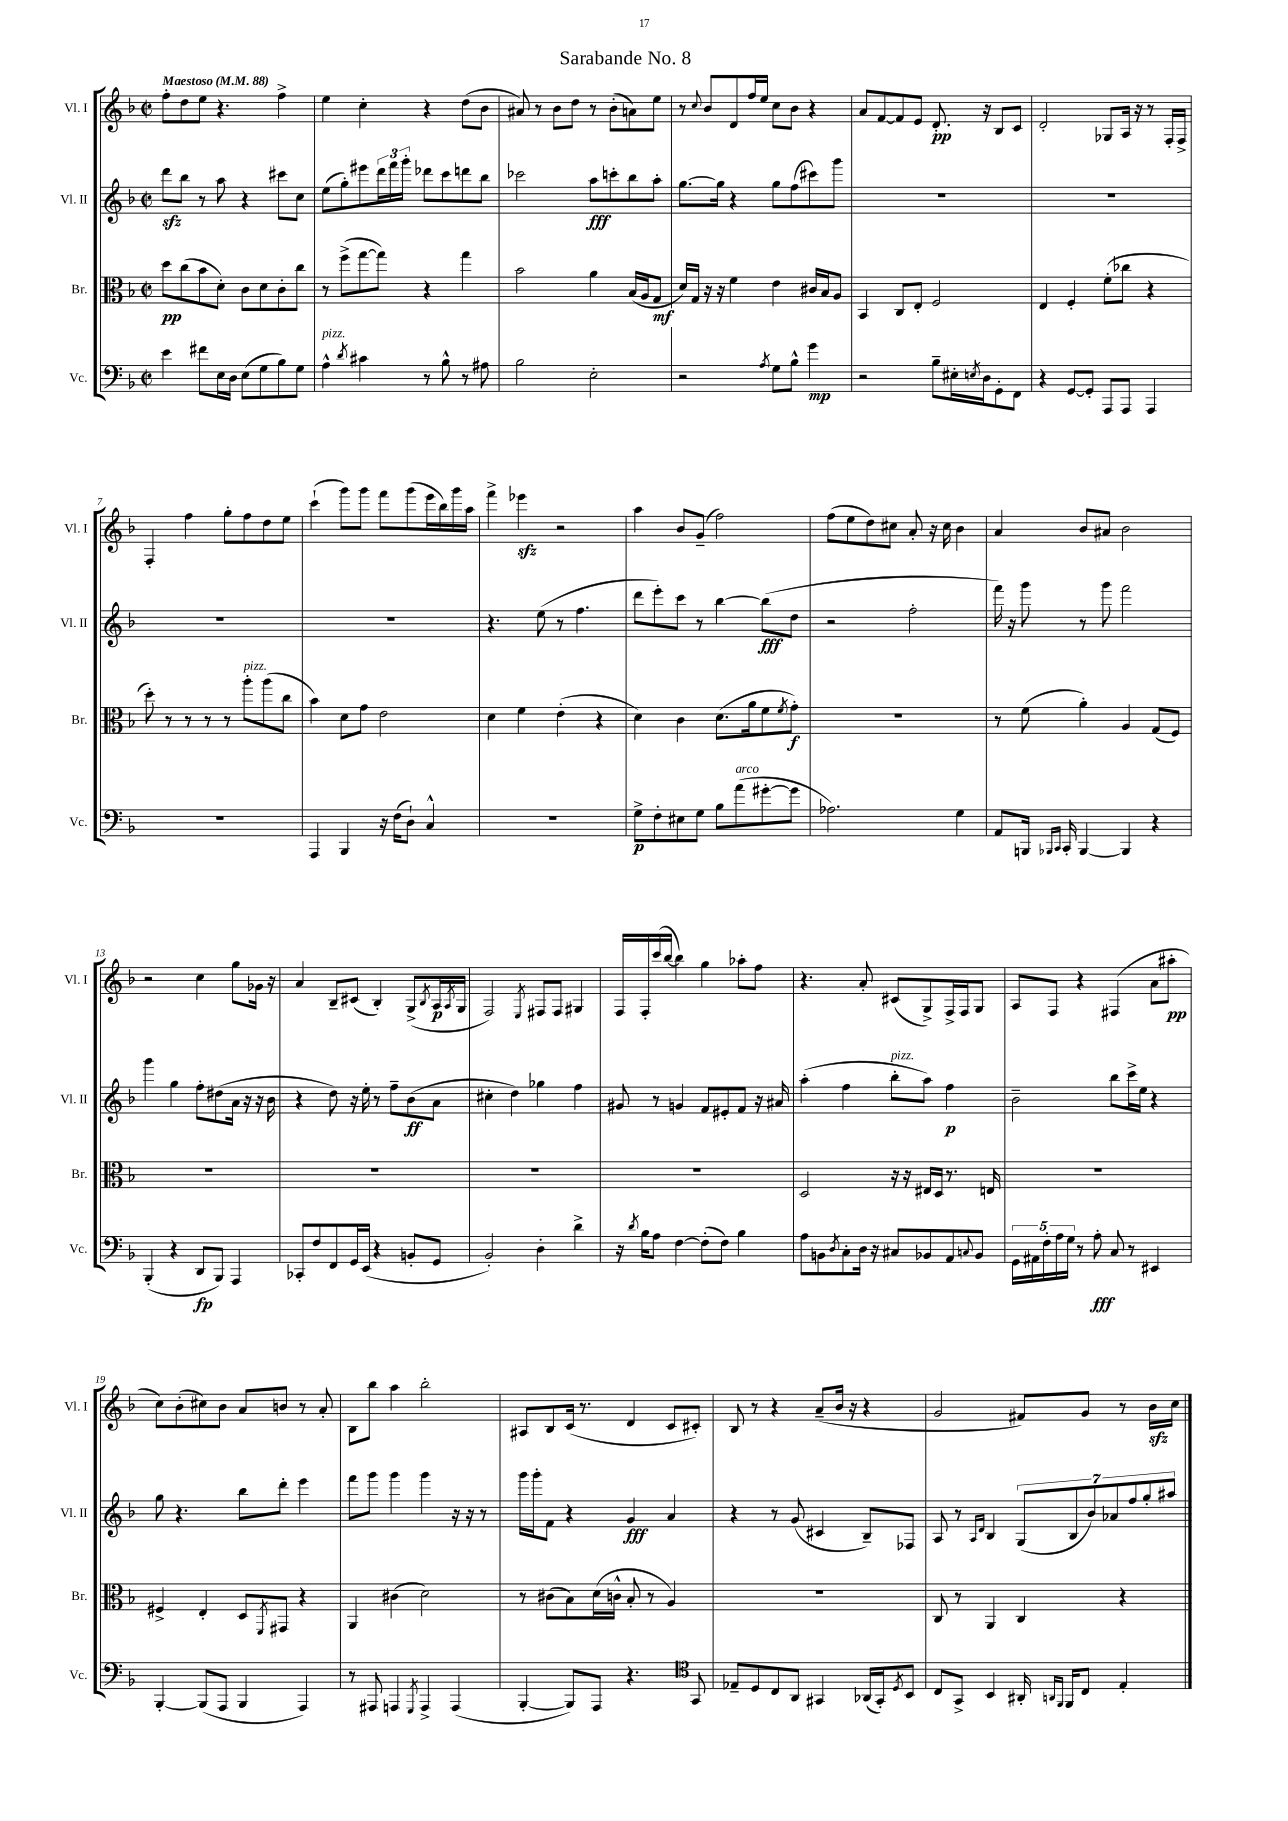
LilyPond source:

\header { title = "Sarabande No. 8" }
<<
\new StaffGroup <<
\new Staff = "s0" \with { instrumentName = "Vl. I" shortInstrumentName = "Vl. I" } {
    \clef treble \key f \major \defaultTimeSignature \time 2/2 \tempo "Maestoso" 4 = 88
    f''8-. d''8 e''8 r4. f''4-> |
    e''4 c''4-. r4 d''8( bes'8 |
    ais'8) r8 bes'8 d''8 r8 bes'8-.( a'8) e''8 |
    r8 \appoggiatura { c''8 } bes'8 d'8 f''16 e''16 c''8 bes'8 r4 |
    a'8 f'8~ f'8 e'8 d'8.-.\pp r16 bes8 c'8 |
    d'2-. ges8 a16 r16 r8 f16-. f16-> |
    f4-. f''4 g''8-. f''8 d''8 e''8 |
    c'''4-!( g'''8) g'''8 f'''8 g'''8( e'''16 bes''16) g'''16 a''16 |
    f'''4-> ees'''4\sfz r2 |
    a''4 bes'8 g'8--( f''2) |
    f''8( e''8 d''8) cis''8 a'8-. r16 cis''16 bes'4 |
    a'4 bes'8 ais'8 bes'2 |
    r2 c''4 g''8 ges'16 r16 |
    a'4 bes8-- cis'8( bes4-.) g8->( \acciaccatura { bes8 } a16\p \acciaccatura { a8 } g16 |
    f2) \acciaccatura { e8 } fis8 fis8 gis4 |
    f16 f16-. c'''16( bes''16~ bes''4) g''4 aes''8-. f''8 |
    r4. a'8-. cis'8( g8->) f16-> f16 g8 |
    a8 f8 r4 fis4( a'8 ais''8-.\pp |
    c''8) bes'8-.( cis''8) bes'8 a'8 b'8 r8 a'8-. |
    bes8 bes''8 a''4 bes''2-. |
    ais8 bes8 c'16( r8. d'4 c'8 cis'8-.) |
    bes8 r8 r4 a'8--( bes'16 r16 r4 |
    g'2 fis'8) g'8 r8 bes'16\sfz c''16 \bar "|." |
}
\new Staff = "s1" \with { instrumentName = "Vl. II" shortInstrumentName = "Vl. II" } {
    \clef treble \key f \major \defaultTimeSignature \time 2/2
    d'''8\sfz bes''8 r8 a''8 r4 cis'''8 c''8 |
    e''8( g''8-.) eis'''8 \tuplet 3/2 { d'''16 f'''16 g'''16-. } des'''8 c'''8 d'''8 bes''8 |
    ces'''2 a''8\fff c'''8-. bes''8 a''8-. |
    g''8.~ g''16 r4 g''8 f''8( cis'''8) g'''8 |
    R1 |
    R1 |
    R1 |
    R1 |
    r4. e''8( r8 f''4. |
    d'''8 e'''8-.) c'''8 r8 bes''4~ bes''8\fff( d''8 |
    r2 f''2-. |
    f'''16) r16 g'''8 r8 g'''8 f'''2 |
    g'''4 g''4 f''8-. dis''8( a'16 r16 r16 bes'16 |
    r4 d''8) r16 e''16-. r8 f''8-- bes'8\ff( a'8 |
    cis''4-. d''4) ges''4 f''4 |
    gis'8 r8 g'4 f'8 eis'8-. f'8 r16 ais'16 |
    a''4-.( f''4 bes''8-.^\markup { \italic "pizz." } a''8) f''4\p |
    bes'2-- bes''8 c'''16-> e''16 r4 |
    g''8 r4. bes''8 d'''8-. e'''4 |
    f'''8 g'''8 g'''4 g'''4 r16 r16 r8 |
    g'''16 g'''16-. f'8 r4 g'4\fff a'4 |
    r4 r8 g'8( cis'4 bes8--) fes8 |
    a8 r8 \grace { a16 d'16 } bes4 \tuplet 7/4 { g8( bes8 bes'8) aes'8 f''8 g''8-. ais''8 } \bar "|." |
}
\new Staff = "s2" \with { instrumentName = "Br." shortInstrumentName = "Br." } {
    \clef alto \key f \major \defaultTimeSignature \time 2/2
    d''8\pp c''8( bes'8 d'8-.) c'8 d'8 c'8-. c''8 |
    r8 f''8->( g''8~ g''8) r4 g''4 |
    bes'2 a'4 bes16( a16 g8\mf |
    d'16) g16 r16 r16 f'4 e'4 cis'16 bes16 a8 |
    bes,4 c8 e8-. f2 |
    e4 f4-. f'8-.( ces''8 r4 |
    d''8-.) r8 r8 r8 r8 a''8-.^\markup { \italic "pizz." } a''8( c''8 |
    bes'4) d'8 g'8 e'2 |
    d'4 f'4 e'4-.( r4 |
    d'4) c'4 d'8.( a'16 f'8 \acciaccatura { f'8 } g'8-.\f) |
    R1 |
    r8 f'8( a'4-.) a4 g8( f8) |
    R1 |
    R1 |
    R1 |
    R1 |
    d2 r16 r16 eis16 d16 r8. e16 |
    R1 |
    fis4-> e4-. d8 \acciaccatura { f,8 } gis,8 r4 |
    a,4 cis'4( d'2) |
    r8 cis'8( bes8) d'16( c'16-^ bes8-. r8 a4) |
    R1 |
    c8 r8 a,4 c4 r4 \bar "|." |
}
\new Staff = "s3" \with { instrumentName = "Vc." shortInstrumentName = "Vc." } {
    \clef bass \key f \major \defaultTimeSignature \time 2/2
    e'4 fis'8 e16 d16 e8( g8 bes8) g8 |
    a4-^^\markup { \italic "pizz." } \acciaccatura { d'8 } cis'4 r8 bes8-^ r8 ais8 |
    bes2 e2-. |
    r2 \acciaccatura { a8 } g8 bes8-^ g'4\mp |
    r2 bes8-- eis16-. \acciaccatura { e8 } d16 g,8-. f,8 |
    r4 g,8~ g,8-. a,,8 a,,8 a,,4 |
    R1 |
    a,,4 bes,,4 r16 f16( d8-!) c4-^ |
    R1 |
    g8->\p f8-. eis8 g8 bes8 a'8^\markup { \italic "arco" }( gis'8~-. gis'8 |
    aes2.) g4 |
    a,8 b,,16 \grace { bes,,16 c,16 } c,16-. bes,,4~ bes,,4 r4 |
    bes,,4-.( r4 d,8\fp bes,,8) a,,4 |
    ces,8-. f8 f,8 g,16 e,16( r4 b,8-. g,8 |
    bes,2-.) d4-. d'4-> |
    r16 \acciaccatura { d'8 } bes16 a8 f4~ f8-.( f8) bes4 |
    a8 b,8 \acciaccatura { d8 } c8-. d16 r16 cis8 bes,8 a,8 \appoggiatura { c8 } bes,8 |
    \tuplet 5/4 { g,16 ais,16 f16-. a16 g16 } r8 a8-.\fff c8 r8 eis,4 |
    bes,,4~-. bes,,8( a,,8 bes,,4 a,,4) |
    r8 ais,,8 a,,4 \acciaccatura { g,,8 } a,,4-> a,,4( |
    bes,,4~-. bes,,8) a,,8 r4. \clef tenor g,8 |
    ees8-- d8 c8 a,8 gis,4 aes,16( gis,16-.) \acciaccatura { d8 } bes,8 |
    c8 g,8-> bes,4 ais,16-. \grace { a,16 f,16 } f,16 c8 e4-. \bar "|." |
}
>>
>>
